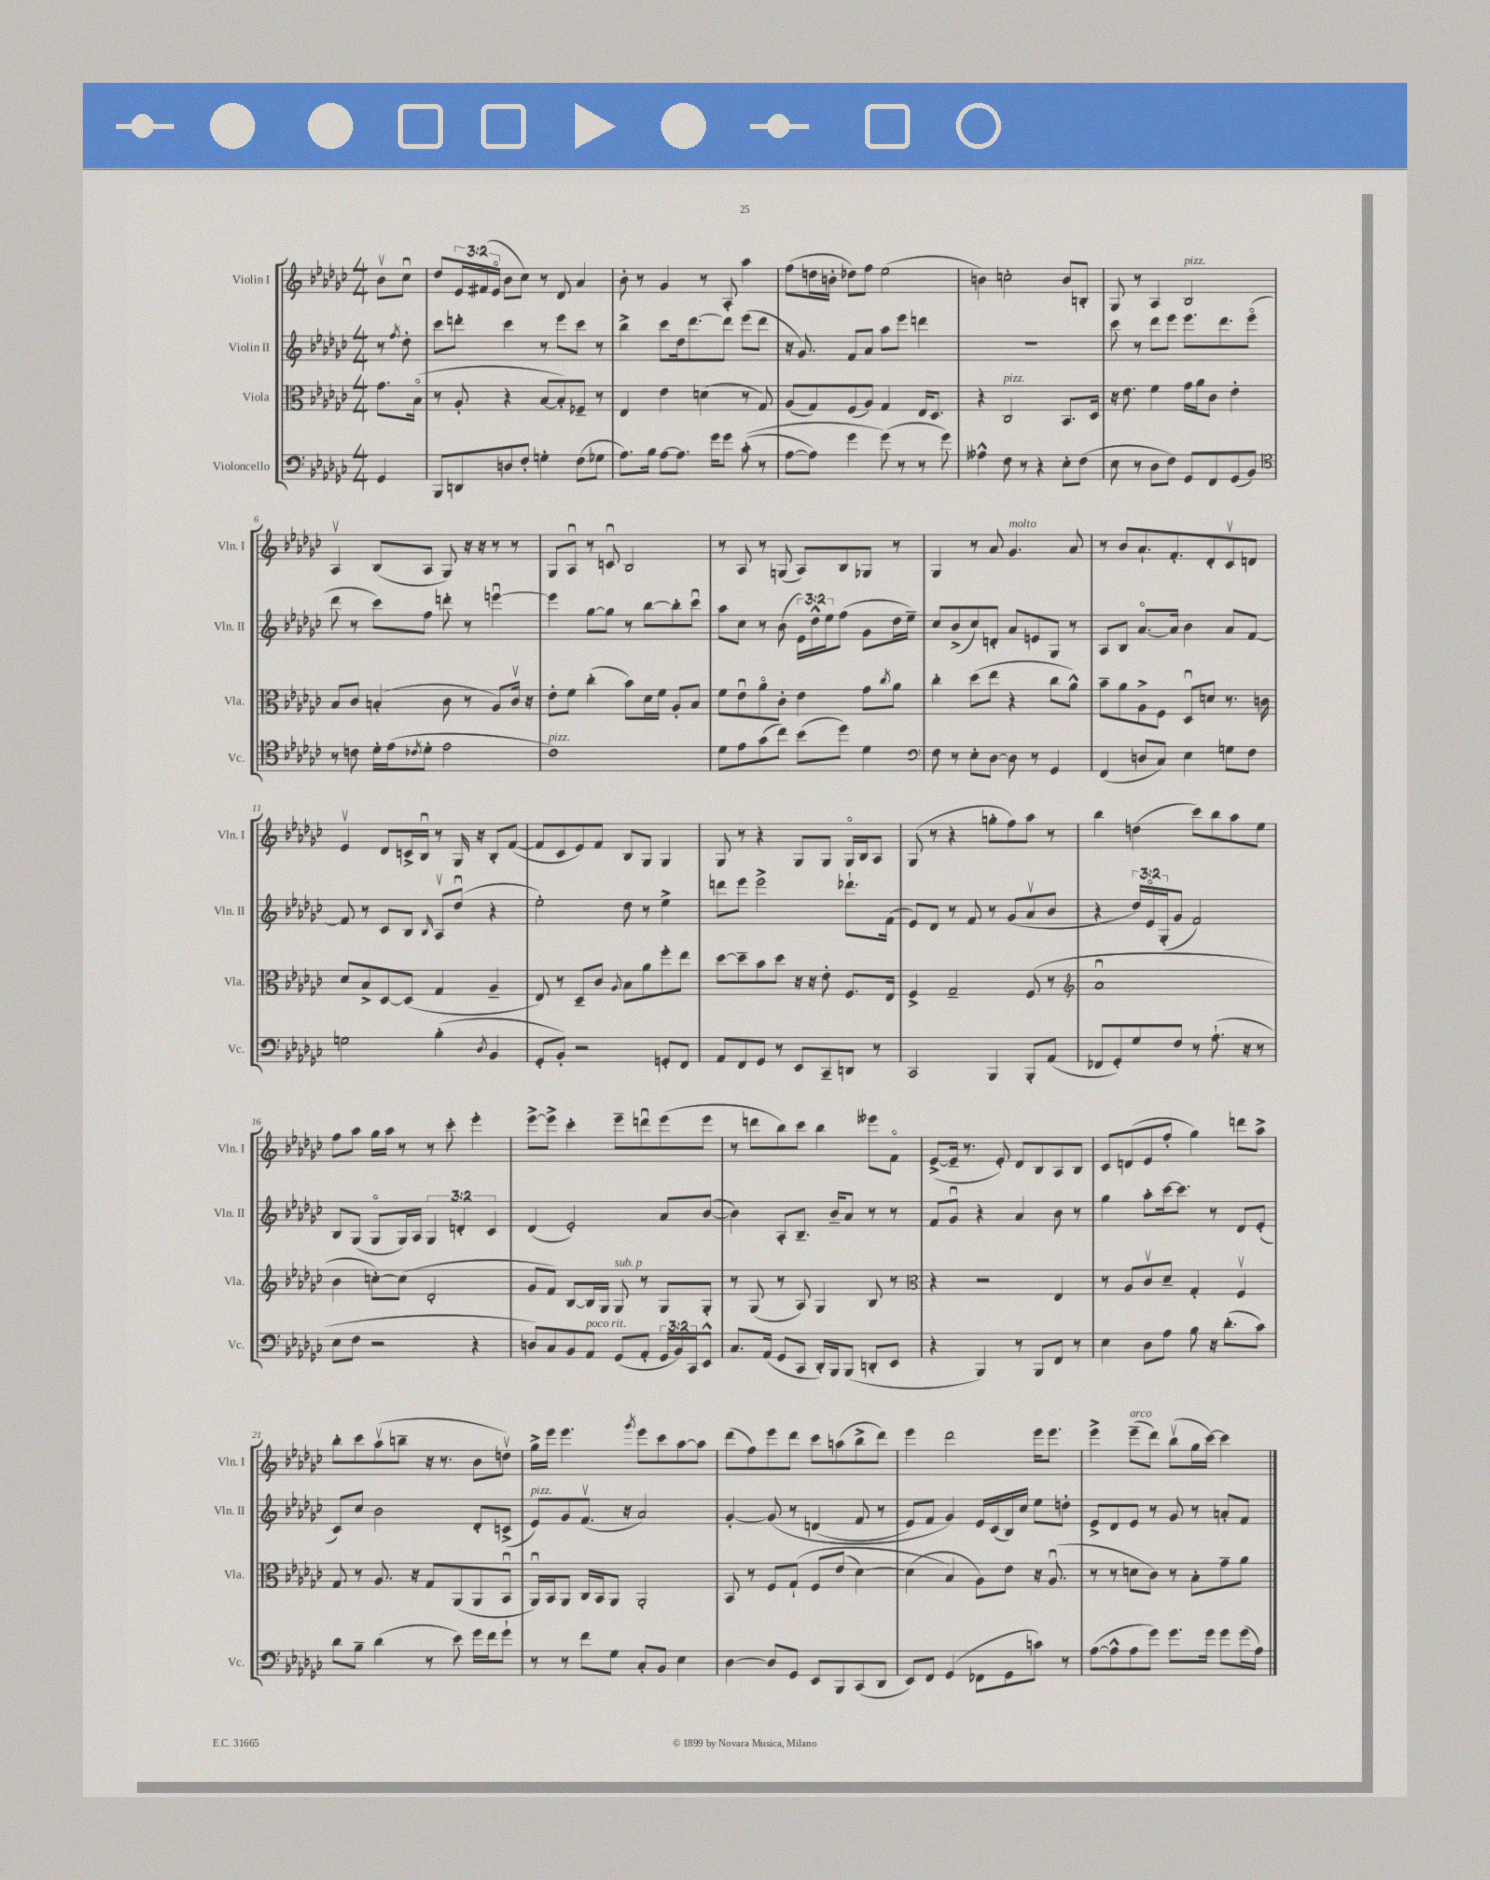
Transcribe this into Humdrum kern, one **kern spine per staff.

**kern	**kern	**kern	**kern
*staff4	*staff3	*staff2	*staff1
*clefF4	*clefC3	*clefG2	*clefG2
*k[b-e-a-d-g-c-]	*k[b-e-a-d-g-c-]	*k[b-e-a-d-g-c-]	*k[b-e-a-d-g-c-]
*M4/4	*M4/4	*M4/4	*M4/4
4GG-/	8.g-\L	8r	8b-v\L
.	.	8qff/	.
.	.	8dd-'\	8cc-u\J
.	(16B-o\Jk	.	.
=	=	=	=
8BBB-/L	8r	8ccc-\L	8dd-/L
8DD/	8A-'/	8ddd'\J	24e-/L
.	.	.	(24f#/
.	.	.	24e-o/JJ
8D/	4r	4ccc-\	8b-\L
8F'/J	.	.	8cc-\J)
4G'\	[8B-/L	8r	8r
.	8B-'/])	8eee-\L	8d-/
(8F\L	8F-~/J	8ccc-\J	4a-/
8G-\J	8r	8r	.
=	=	=	=
8.A-\L)	4E-/	4bb-^\	8b-'\
.	.	.	8r
16B-\Jk	.	.	.
[8A-\L	4e-\	8ccc-\L	4g-/
8.A-\]J	.	16dd-\k	.
.	.	[8.ddd-\	.
.	(4d\	.	8r
16g-\LK	.	.	.
8g-\J	.	8ddd-\]J	8A-'/
&((8c-'\	8r	(8eee-\L	4aa-\
8r	8G-/)	8ddd-\J	.
=	=	=	=
[8A-\L	(8A-/L	16r	(8ff\L
.	.	8.g-/)	.
8A-\]J)	8G-/)	.	16dd\L
.	.	.	16b'\JJ
4g-\	(8F/	8f/L	8dd-\L)
.	8A-/J)	8a-/J	8ff\J
(8g-\&)	4G-/	8aa-\L	(2ee-\
8r	.	8eee-\J	.
8r	16E-/LK	4ddd\	.
.	8.D-/J	.	.
8g-\)	.	.	.
=	=	=	=
4A--^^\	4r	1r	4b\)
8F\	2C-/	.	2cc'\
8r	.	.	.
4r	.	.	.
8E-'\L	8.BB-/L	.	8b/L
(8F\J	.	.	8B'/J
.	16D-/Jk	.	.
=	=	=	=
8E-\	16r	8ccc-\	8G-/
.	8.e-\	.	.
8r	.	8r	8r
8D-\L	4f\	8ddd-\L	4A-/
8F\J)	.	8eee-\J	.
8GG-/L	16g-\LL	8.eee-\L	2B-/
.	16a-\J	.	.
8FF/	8c-\J	.	.
.	.	8.ddd-\	.
(8GG-/	4e-'\	.	.
8BB-/J)	.	(8eee-o\J	.
=	=	=	=
*clefC4	*	*	*
8r	8B-/L	8ddd-\	4A-v/
8c\	8c-/J	8r	.
16d-'\LL	(4B'/	8ccc-\L)	(8B-/L
(16e-\J	.	.	.
8qc-/	.	.	.
8d-'\J	.	8ff\J	8A-/J
2e-\	8c-\	8ddd'\	8G-/)
.	8r	8r	16r
.	.	.	16r
.	8A-/L)	[4eeeu\	8r
.	16c-v/Jk	.	8r
.	16r	.	.
=	=	=	=
1c-)	8e-'\L	4eee\]	8G-/L
.	8f\J	.	8A-u/J
.	(4cc-'\	[8gg-\L	8r
.	.	8gg-\]J	8cu/
.	8b-\L)	8r	2B-/
.	16d-\L	[8bb-\L	.
.	16f\JJ	.	.
.	8A-'/L	8bb-'\]	.
.	8B-/J	8ccc-u\J	.
=	=	=	=
8d-\L	8f\L	8aa-\L	8r
8e-\	8e-u\	8cc-\J	8A-/
(8g-\	8a-o\	8r	8r
8cc-\J)	8c-'\J	(8b-\	(8G/
(8b-\L	4e-\	24e-\LL)	8A-/L)
.	.	24dd-^^\	.
.	.	24ee-\J	.
8dd-\J)	.	(8ff\J	8B-/
4d-\	8g-\L	8g-\L	8G-/J
.	8qcc-/	.	.
.	8a-\J	16dd-\L	8r
.	.	16ee-~\JJ)	.
=	=	=	=
*clefF4	*	*	*
8F\	4cc-'\	8cc-/L	4G-/
8r	.	(8b-^/	.
8E-'\L	(8dd-\L	8cc-/)	8r
[8D-\J	8ee-\J	8d'/J	8a-/
8D-\]	4r	8a-/L	4.g-/
8r	.	8e/	.
4GG-/	8cc-\L	8G-/J	.
.	8a-^^\J)	8r	8a-/
=	=	=	=
(4FF/	8b-~\L	8A-/L	8r
.	8a-\	8B-/J	8b-/L
8D/L	8A-^\	[8.a-o/L	8.a-`/
8C-/J)	8F\J	.	.
.	.	16a-/]Jk	8.f'/
4E-\	8D-u/L	4b-\	.
.	8d/J	.	8d-'/
8G\L	8.r	8a-/L	8c-v/
8F\J	.	[8f/J	8d/J
.	16c\	.	.
=	=	=	=
2G\	8d-/L	8f/]	4e-v/
.	8B-^/	8r	.
.	[8D-/	8c-/L	8d-/L
.	(8D-/]J	8B-/J	16c^/L
.	.	.	16B-u/JJ
.	.	16qqB-/	.
(4B-'\	4G-/	8A-v/L	8r
.	.	(8dd-u/J	16G-/
.	.	.	16r
8qD-/	.	.	.
4BB-/	4A-~/	4r	8B-'/L
.	.	.	([8f/J
=	=	=	=
8GG-'/L	8E-/)	2ee-'\)	8f/]L
8BB-'/J)	8r	.	8c-/
2r	8D-~/L	.	8e-/)
.	8c-/J	.	8f/J
.	8qqA-/	.	.
.	8B-\L	8dd-\	8B-/L
.	8a-\	8r	8G-/J
8GG'/L	8ff'\	4ee-^\	4G-/
8FF/J	8ee-\J	.	.
=	=	=	=
8AA-/L	[8dd-\L	8ddd\L	8G-/
8FF/	8dd-~\]	8eee-\J	8r
8GG-/J	8b-\	2eee-^\	4r
8r	8dd-\J	.	.
8EE-/L	16r	.	8G-/L
.	16r	.	.
8CC-~/	8e-'\	.	8G-/J
8DD/J	8.F/L	8.ddd-`\L	16G-o/LL
.	.	.	16B-/J
8r	.	.	8A-/J
.	16E-/Jk	(16f\Jk	.
=	=	=	=
2CC-/	4F^/	8e-/L)	(8G-/
.	.	8d-/J	8r
.	2G-~/	8r	4r
.	.	8f/	.
4BBB-/	.	8r	8gg'\L
.	.	(8g-/L	8ff\)
8BBB-'/L	(8F/	8a-v/	8aa-\J
(8AA-/J	8r	8b-/J	8r
=	=	=	=
*	*clefG2	*	*
8FF-/L	1a-u	4r	4bb-\
8GG-'/)	.	.	.
8G-/	.	24dd-/LL)	(4dd\
.	.	24e-o/	.
.	.	(24G-'/J	.
8F/J	.	8g-/J	.
8r	.	2f/)	8ccc-\L)
(8.A-`\	.	.	8bb-\
.	.	.	8aa-\
16r	.	.	.
8r	.	.	8ee-\J
=	=	=	=
8E-\L	4b-\	8B-/L	8ff\L
8F\J	.	(8G-/J	8aa-\J
2r	[8cc'\L)	8G-o/L	16gg-\LL
.	.	.	16aa-\JJ
.	(8cc\]J	16G-/L)	8r
.	.	16A-/JJ	.
.	2d-'/	6G-/	8r
.	.	.	8ccc-'\
.	.	6d'/	.
4r	.	.	4eee-'\
.	.	6c-/	.
=	=	=	=
8D/L)	8g-/L	(4d-/	[8eee-^\L
8C-/	8f/J)	.	8eee-^\]J
8BB-/	[8B-/L	2e-'/)	4ccc-'\
8AA-/J	16B-/]L	.	.
.	16G-/JJ	.	.
(8GG-/L	8G-/	.	8eee-~\L
8AA-'/J	8r	.	8dddu\
24GG-/LL	8G-/L	8a-/L	(8eee-\
24BB-/)	.	.	.
24CC-/J	.	.	.
8EE-^^/J	8G-'/J	([8b-/J	8eee-\J
=	=	=	=
8.C-/L	8r	4b-\])	8r
.	(8G-/	.	8ddd\L
(16AA-/Jk	.	.	.
8GG-/L	8r	8A-'/L	8bb-\)
8CC-/J	8A-/)	8.B-~/J	8ccc-\J
16DD-'/LL)	4G-/	.	4bb-\
16BBB-/J	.	16b-~/LK	.
(8BBB-/J	.	8a-/J	.
8DD'/L	8B-/	8r	8eee--\L
8EE-/J	8r	8r	8fo\J
=	=	=	=
*	*clefC3	*	*
4r	4r	8f/L	([8e-^/L
.	.	8g-u/J	16e-~/]Jk
.	.	.	8.r
4BBB-/)	2r	4r	.
.	.	.	8e-'/)
8r	.	4a-/	8d-/L
8BBB-/L	.	.	8B-/
8FF/J	4E-/	8b-\	8A-/
8r	.	8r	8B-/J
=	=	=	=
4E-\	8r	4gg-\	8c-/L
.	8A-/L	.	(8d/
8D-\L	8c-v/	8aa-'\L	8e-/
8A-\J	8d-~/J	[16ccc-\k	8ff'/J
.	.	8.ccc-\]J	.
8B-\	4G-'/	.	4gg-\)
16r	.	8r	.
(8.d-'\L	.	.	.
.	4Fv/	8d-/L	8ddd\L
8c-\J)	.	(8e-'/J	8aa-^\J
=	=	=	=
8d-\L	8G-/	8c-/L)	8bb-'\L
8B-~\J	8r	8cc-/J	8ccc-\
(4d-\	8.A-/	2b-\	(8aa-v\
.	.	.	8bb~\J
.	16r	.	.
8r	8G-/L	.	16r
.	.	.	8.r
8e-\)	(8AA-/	.	.
16g-\LL	8AA-/	8d-'/L	8b-\L
16f\J	.	.	.
8g-`\J	8BB-u/J	(8c^/J	8ddv\J)
=	=	=	=
8r	16AA-u/LL)	8e-/L)	16gg-^\LL
.	16BB-/J	.	16eee-\JJ
8r	8AA-/J	8g-/	4.eee-\
8f\L	16C-/LL	(8.fv/J	.
.	16BB-/J	.	.
8G-\J	8AA-/J	.	.
.	.	16r	.
.	.	.	8qggg-/
8C-'/L	2AA-'/	2a-/)	8eee-\L
8BB-/J	.	.	8ccc-\
4E-\	.	.	[8aa-\
.	.	.	8aa-\]J
=	=	=	=
[4D-\	8BB-/	[4g-'/	(8ddd-\L
.	8r	.	8ff\)
8D-/]L	8F/L	&(8g-/]	8eee-\
8GG-/J	&(8G-`/J	8r	8ddd-\J
8EE-/L	8F/L	(4d/	8ccc-\L
8BBB-/	(8e-/J	.	(8aa\
(8CC-/	[4d-\)	8f/	8bb-^\
8DD-/J	.	8r	8ddd-\J)
=	=	=	=
8EE-/L)	(4d-\]	8e-/L)	4eee-\
8FF/J	.	8f/J	.
(4GG-/	4B-/&)	4g-/&)	2ddd-\
8FF-\L	8A-\L)	16e-/LL	.
.	.	(16c-/	.
8GG-\	8e-\J	16B-/)	.
.	.	16cc-/JJ	.
8c\J)	16r	8ee-\L	16eee-\LK
.	(8.A-u/	.	8.eee-\J
8r	.	8dd'\J	.
=	=	=	=
([8A-\L	8r	8e-^/L	4eee-^\
8A-^^\]	8r	8d-/	.
8A-\	8d\L	8e-/J	(8eee-~\L
8g-\J)	8c-\J)	8r	8ddd-\J)
8.g-\L	8r	8g-/	(8bb-v\L
.	8B-'\L	8r	16gg-\L
16g-\Jk	.	.	[16ccc-\JJ)
8g-\L	8g-~\	8a'/L	4ccc-\]
(16g-\L	8a-\J	8f/J	.
16A-\JJ)	.	.	.
==	==	==	==
*-	*-	*-	*-
